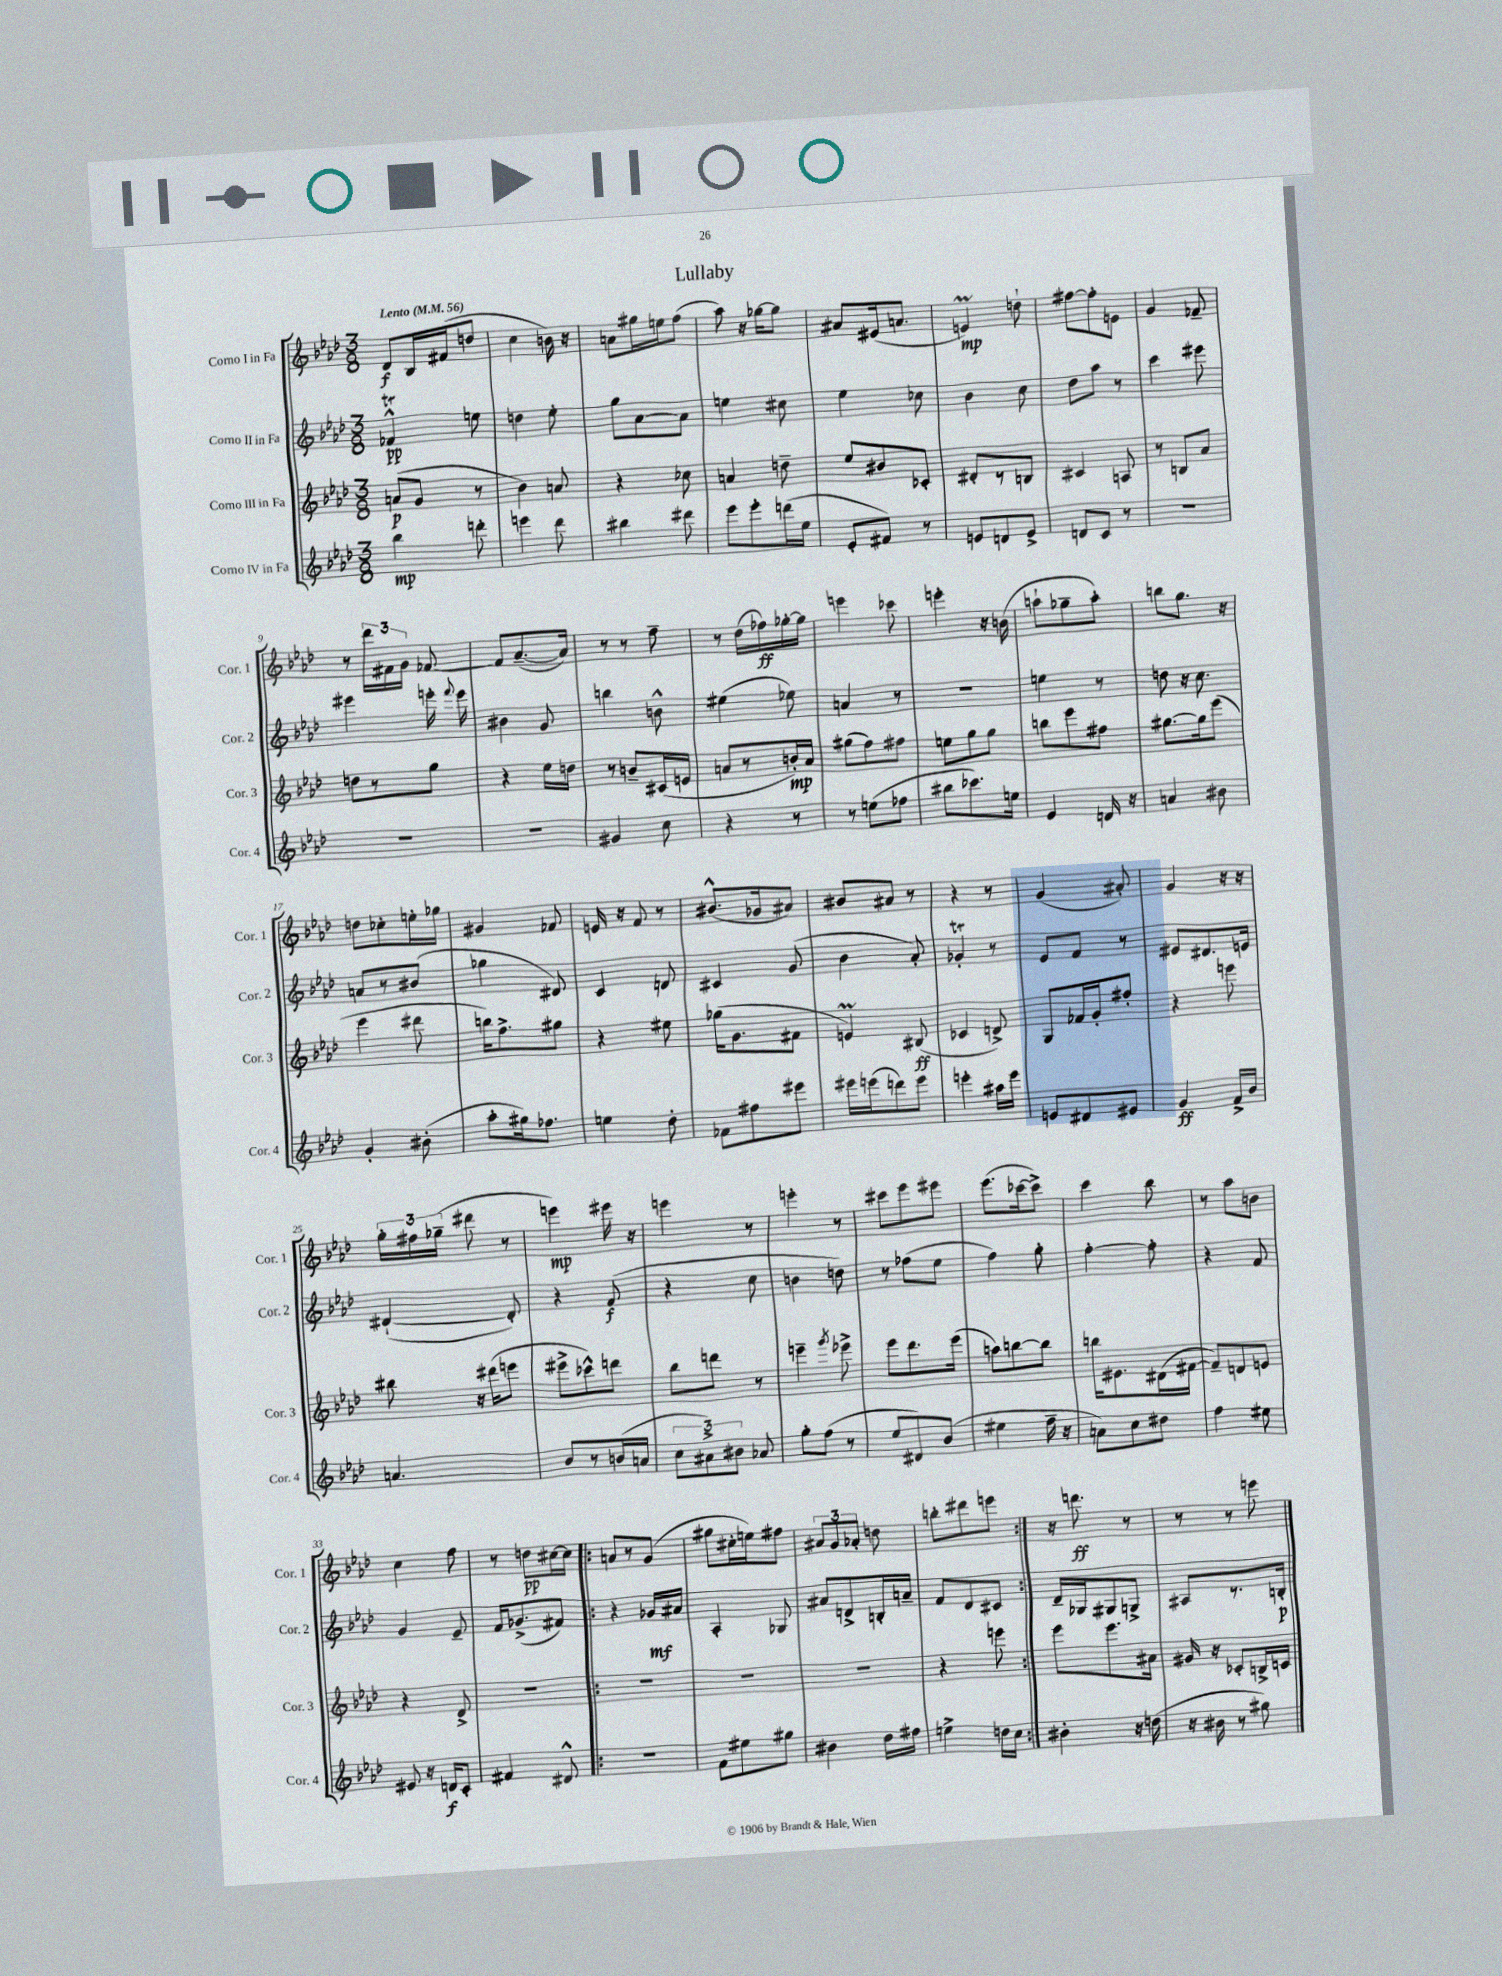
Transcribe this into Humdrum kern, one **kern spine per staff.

**kern	**kern	**kern	**kern
*staff4	*staff3	*staff2	*staff1
*clefG2	*clefG2	*clefG2	*clefG2
*k[b-e-a-d-]	*k[b-e-a-d-]	*k[b-e-a-d-]	*k[b-e-a-d-]
*M3/8	*M3/8	*M3/8	*M3/8
*MM56	*MM56	*MM56	*MM56
4bb-\	(8a/L	4f-^^/	8d-/L
.	8g/J	.	16B-/L
.	.	.	(16f#/J
8ddd'\	8r	8ee\	8dd/J
=	=	=	=
4eee\	4b-\)	4dd\	4cc\
8ddd-\	8a/	8ee-'\	16b\)
.	.	.	16r
=	=	=	=
4bb#\	4r	8gg\L	8a\L
.	.	[8a-\	16gg#\L
.	.	.	16ee\J
8ddd#\	8cc-\	8a-\]J	(8ff\J
=	=	=	=
8eee-\L	4a/	4ee\	8aa-\)
8eee-'\	.	.	16r
.	.	.	[16gg-\LK
(16ddd\L	8dd~\	8cc#\	8gg-\]J
16ee-\JJ	.	.	.
=	=	=	=
8e-'/L	8ee-/L	4ee-\	8a#/L
8f#/J)	8b#/	.	(16e#/k
.	.	.	8.a/J
8r	8c-'/J	8cc-\	.
=	=	=	=
8e/L	8d#'/L	4b-\	4e/)
8d/	8r	.	.
8e^/J	8B/J	8cc\	8dd`\
=	=	=	=
8d/L	4c#/	8dd-\L	[8ff#\L
8c/J	.	8aa-\J	8ff#'\]
8r	8A/	8r	8e\J
=	=	=	=
4.r	8r	4ccc\	4g/
.	8B/L	.	.
.	8a-/J	8eee#\	8f-~/
=	=	=	=
4.r	8dd\L	4eee#\	8r
.	8r	.	24ddd-\LL
.	.	.	24f#\
.	.	.	24g\JJ
.	8gg\J	16eee'\	[8f-/
.	.	8qqfff/	.
.	.	16eee\	.
=	=	=	=
4.r	4r	4b#\	8f-/]L
.	.	.	([8.a-~/
.	16ee-\LL	8g/	.
.	16dd\JJ	.	16a-/]Jk)
=	=	=	=
4g#/	8r	4bb\	8r
.	8b~/L	.	8r
8cc\	(16c#/L	8b^^\	8ff~\
.	16e/JJ	.	.
=	=	=	=
4r	8a/L	(4ee#\	8r
.	8r	.	(16dd-\LL
.	.	.	16ff-\)
8r	16b'/L)	8ee-\)	[16gg-'\
.	16a/JJ	.	16gg-\]JJ
=	=	=	=
8r	(8gg#\L	4a/	4eee\
(8ee\L	8ff\)	.	.
8ff-\J	8ff#\J	8r	8ccc-\
=	=	=	=
8bb#\L	8ee\L	4.r	4eee'\
8.ccc-\)	8gg\	.	.
.	8gg\J	.	16r
16ee\Jk	.	.	(16b\
=	=	=	=
4e-/	8bb\L	4ee\	8aa`\L
.	8eee-\	.	8gg-~\
16d/	8ff#\J	8r	8aa'\J)
16r	.	.	.
=	=	=	=
4a/	[8.gg#\L	8dd\	8bb\L
.	.	16r	8.gg\J
.	16gg#\]k	8.cc\	.
8b#\	(8eee-\J	.	.
.	.	.	16r
=	=	=	=
4g'/	4eee-\	8a/L	8dd\L
.	.	8r	8cc-'\
(8b#'\	8ddd#\	(8b#/J	16ee'\L
.	.	.	16gg-\JJ
=	=	=	=
8aa-'\L	16bb\LK)	4gg-\	4g#/
.	8.ff^\	.	.
16gg#\k)	.	.	.
8.ff-\J	.	.	.
.	8gg#\J	8d#/)	8f-/
=	=	=	=
4ee\	4r	4c/	16e/
.	.	.	16r
.	.	.	8f/
8dd-'\	8ee#\	8d/	8r
=	=	=	=
8f-\L	(16gg-\LK	4c#/	(8.b#^^/L
.	8.g\	.	.
8ff#\	.	.	.
.	.	.	16g-/k
8eee#\J	8f#\J	(8g/	8a#/J)
=	=	=	=
16eee#\LL	4e/)	4b-\	8b#/L
(16eee\J	.	.	.
8ddd\)	.	.	8a#/J
8eee\J	(8B#/	8a-'/)	8r
=	=	=	=
4eee'\	4c-/	4g-'/	4r
16aa#\LL	8d^/)	8r	8r
16eee\JJ	.	.	.
=	=	=	=
8e/L	8G/L	8e-/L	(4g/
8d#/	16f-/L	8f/J	.
.	16g'/J	.	.
8e#/J	8ff#'/J	8r	8a#'/)
=	=	=	=
4g/	4r	8e#/L	4g/
.	.	8.d#/	.
16f^/LL	8eee\	.	16r
16b-/JJ	.	16e/Jk	16r
=	=	=	=
4.a/	8bb#\	([4d#`/	24gg'\LL
.	.	.	24ff#\
.	.	.	(24gg-~\JJ
.	16r	.	8ddd#\
.	(16ddd#\LK	.	.
.	8eee\J	8d#'/])	8r
=	=	=	=
8b-/L	8eee#^\L	4r	4eee\)
8r	8ccc-^^\)	.	.
(16b/L	8ddd\J	(8f/	16eee#\
16a/JJ	.	.	16r
=	=	=	=
12cc\L	8bb-\L	4r	4eee\
12a#^\)	.	.	.
.	8ddd\J	.	.
12b#\J	.	.	.
8a-/	8r	8cc\	8r
=	=	=	=
8gg'\L	4eee~\	4b\	4eee'\
(8ff\J	.	.	.
.	8qggg/	.	.
8r	8eee-^\	8dd\)	8r
=	=	=	=
8ee-/L	8eee-\L	8r	8ccc#\L
8d#/)	8.ddd-\	(8ff-\L	8eee-\
(8b-/J	.	8ee-\J	8eee#\J
.	(16eee-\Jk	.	.
=	=	=	=
4ee#\	8aa\L)	4ff\)	(8.eee-\L
.	[8bb\	.	.
.	.	.	[16ccc-\k
16ff~\	8bb\]J	8gg'\	8ccc-^\]J)
16r	.	.	.
=	=	=	=
8a\L)	16bb\LK	[4ff'\	4ccc\
.	8.e#\	.	.
8cc\	.	.	.
8dd#\J	(16d#\L	8ff'\]	8bb-\
.	[16f#\JJ	.	.
=	=	=	=
4ff\	8f#~/]L)	4r	8r
.	8d/	.	8aa-\L
8ee#\	8e/J	8f/	8b\J
=	=	=	=
8e#/	4r	4g/	4cc\
16r	.	.	.
16d/LK	.	.	.
8c'/J	8d-^/	8e-~/	8ff\
=	=	=	=
4f#/	4.r	16f/LK	8r
.	.	(8.g-^/	.
.	.	.	8dd\L
8d#^^/	.	8f#/J)	[16cc#\L
.	.	.	16cc#\]JJ
=!|:	=!|:	=!|:	=!|:
4.r	4.r	4r	8a/L
.	.	.	8r
.	.	16g-/LL	(8g/J
.	.	16a#/JJ	.
=	=	=	=
8f\L	4.r	4A-'/	8gg#\L
8ee#\	.	.	16cc#'\L
.	.	.	16ee\J)
8gg#\J	.	8G-/	8ff#\J
=	=	=	=
4b#\	4.r	8a#/L	12a#/L
.	.	.	12g/
.	.	8d^/	.
.	.	.	12a-'/J
16dd-\LL	.	16B'/L	8dd\
16ff#\JJ	.	16a~/JJ	.
=	=	=	=
4ee^\	4r	8f/L	8bb'\L
.	.	8d-/	8ddd#\
16dd\LL	8eee\	8c#/J	8eee\J
16cc\JJ	.	.	.
=:|!	=:|!	=:|!	=:|!
4b#'\	8eee-\L	16d-~/LL	16r
.	.	16G-/J	8.ddd\
.	8.eee-\	8G#/	.
16r	.	8G^/J	8r
(16dd\	16a#\Jk	.	.
=	=	=	=
16r	16g#/	8A#/L	8r
16b#\	16r	.	.
8r	8c-'/L	8.r	8r
8gg#\)	16B^/L	.	8eee\
.	16c/JJ	16B'/Jk	.
==	==	==	==
*-	*-	*-	*-
